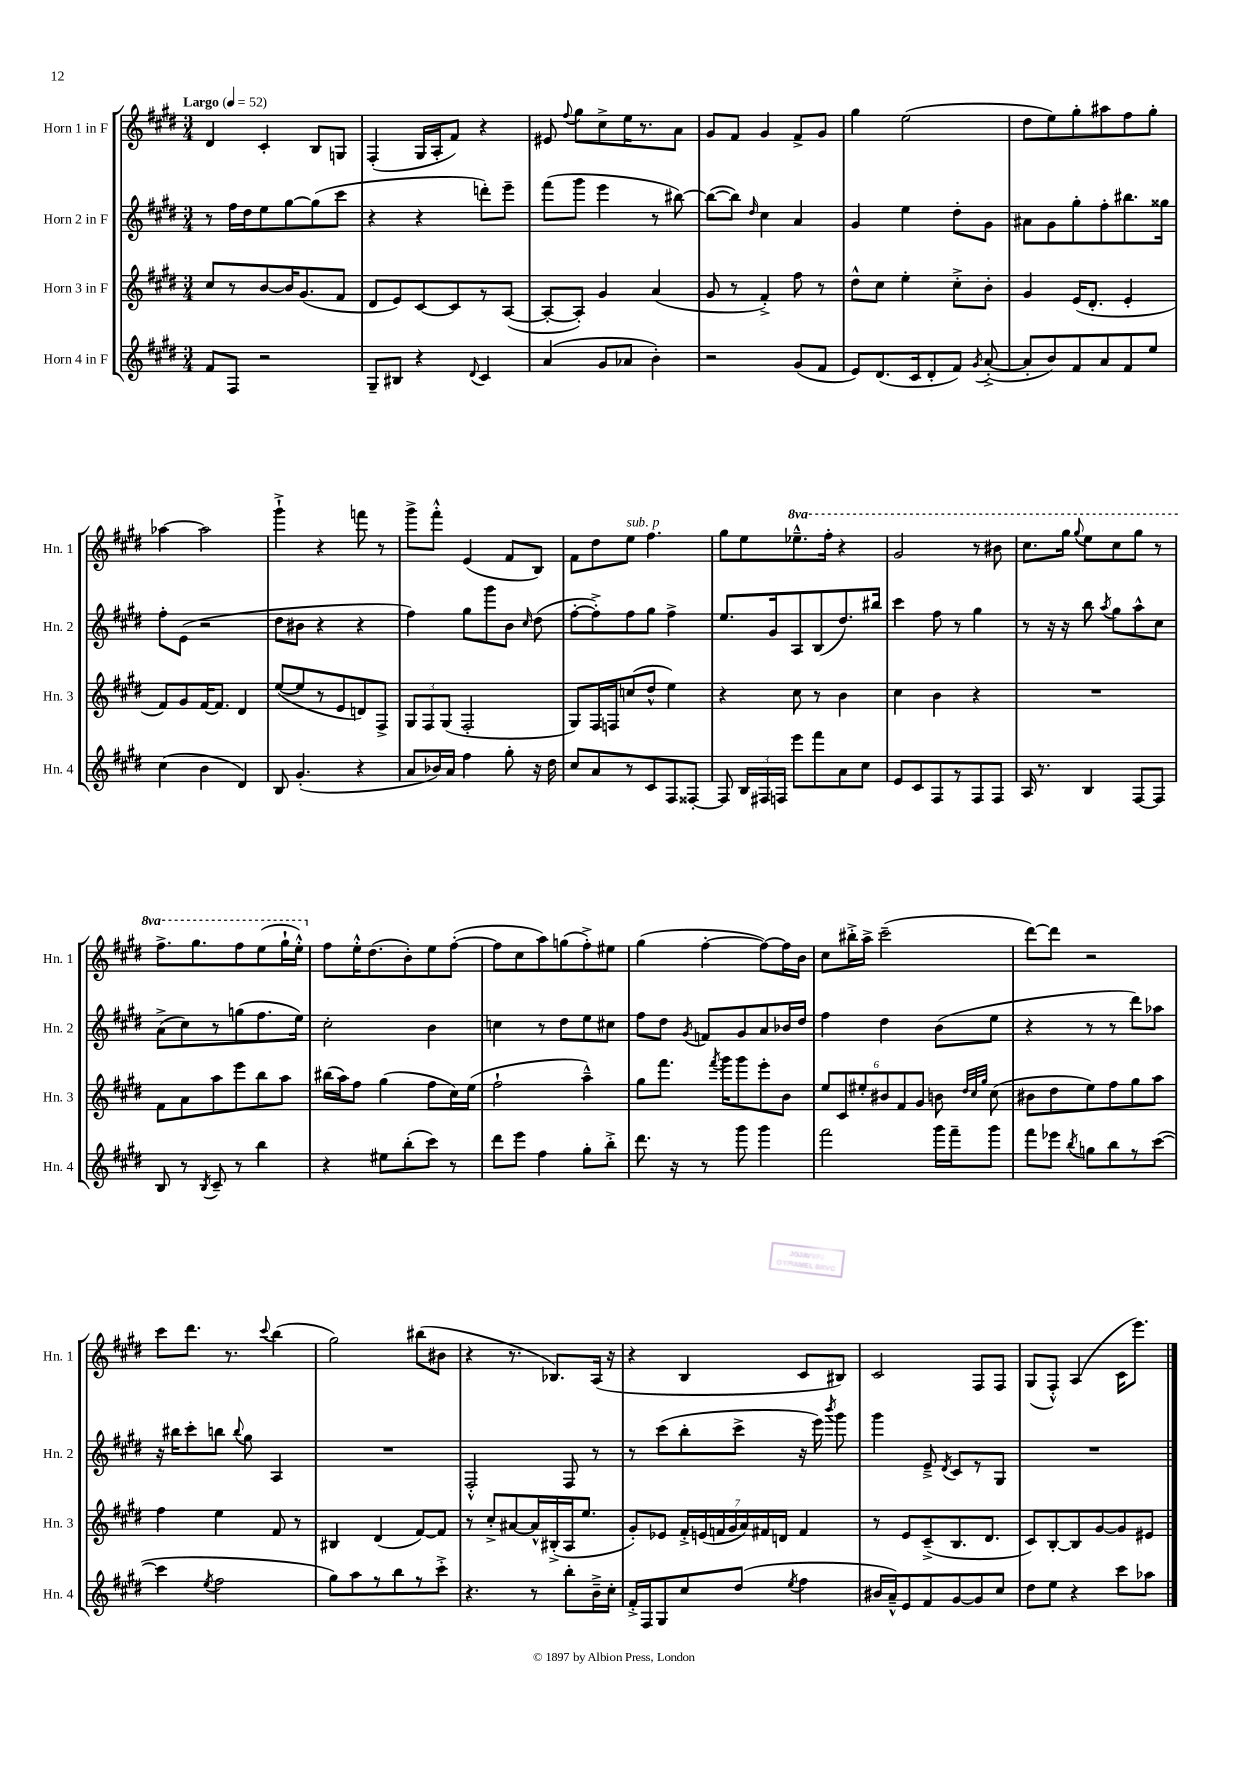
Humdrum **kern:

**kern	**kern	**kern	**kern
*part4	*part3	*part2	*part1
*staff4	*staff3	*staff2	*staff1
*I"Horn 4 in F	*I"Horn 3 in F	*I"Horn 2 in F	*I"Horn 1 in F
*I'Hn. 4	*I'Hn. 3	*I'Hn. 2	*I'Hn. 1
*clefG2	*clefG2	*clefG2	*clefG2
*k[f#c#g#d#]	*k[f#c#g#d#]	*k[f#c#g#d#]	*k[f#c#g#d#]
*M3/4	*M3/4	*M3/4	*M3/4
*MM52	*MM52	*MM52	*MM52
=1	=1	=1	=1
!	!	!	!LO:TX:a:B:t=Largo
8f#/L	8cc#/L	8r	4d#/
8F#/J	8r	16ff#\LL	.
.	.	16dd#\J	.
2r	[8b/	8ee\	4c#'/
.	16b/K]	[8gg#\	.
.	(8.g#/	.	.
.	.	(8gg#\]	8B/L
.	8f#/J	8ccc#\J	8Gn/J
=2	=2	=2	=2
8G#~/L	8d#/L	4r	(4F#'/
8B#X/J	8e/)	.	.
4r	[8c#/	4r	16G#/LL
.	.	.	16A'/J
.	8c#/]	.	8f#/J)
8qqd#/	.	.	.
4c#/	8r	8dddn'\L)	4r
.	([8A/J	8eee~\J	.
=3	=3	=3	=3
(4a/	8A'/L_	(8fff#\L	8e#X/
.	.	.	8qqff#/
.	8A'/J])	8ggg#\J	8gg#\L
8g#/L	4g#/	4eee\	8cc#^\
8a-X/J	.	.	16ee\K
.	.	.	8.r
4b'\)	(4a/	8r	.
.	.	[8bb#X\)	8a\J
=4	=4	=4	=4
2r	8g#/	(8bb#\L_	8g#/L
.	8r	8bb#\J])	8f#/J
.	.	16qqdd#/	.
.	4f#'^/)	4cc#\	4g#/
(8g#/L	8ff#\	4a/	8f#^/L
8f#/J	8r	.	8g#/J
=5	=5	=5	=5
8e/L)	8dd#^^\L	4g#/	4gg#\
(8.d#/	8cc#\J	.	.
.	4ee'\	4ee\	(2ee\
16c#/k	.	.	.
8d#'/	.	.	.
8f#/J)	8cc#'^\L	8dd#'\L	.
8qg#/	.	.	.
([8a'^/	8b'\J	8g#\J	.
=6	=6	=6	=6
8a'/L]	4g#/	8a#X\L	8dd#\L
8b/)	.	8g#\	8ee\)
8f#/	(16e/KL	8gg#'\	8gg#'\
.	8.d#'/J	.	.
8a/	.	8ff#'\	8aa#X\
8f#/	4e'/	8.bb#X\	8ff#\
8ee/J	.	.	8gg#'\J
.	.	16gg##X\Jk	.
!!LO:LB:g=z
=7	=7	=7	=7
(4cc#\	8f#/L)	8ff#'\L	[4aa-X\
.	8g#/	(8e\J	.
4b\	[16f#/K	2r	2aa-\]
.	8.f#/J]	.	.
4d#/)	4d#/	.	.
=8	=8	=8	=8
8B/	([8ee/L	8dd#\L	4ggg#`^\
(4.g#'/	8ee/]	8b#X\J	.
.	8r	4r	4r
.	8e/	.	.
4r	8dn/)	4r	8fffn\
.	8F#^/J	.	8r
=9	=9	=9	=9
8a/L	12G#/L	4ff#\)	8ggg#^\L
.	12F#/	.	.
16b-X/L)	.	.	8fff#'^^\J
.	(12G#/J	.	.
16a/JJ	.	.	.
4ff#\	2F#'/	8gg#\L	(4e/
.	.	8ggg#\	.
8gg#'\	.	8b\J	8f#/L
.	.	16qqcc#/	.
16r	.	(8dd#\	8B/J)
16dd#\	.	.	.
=10	=10	=10	=10
8cc#/L	8G#/L)	[8ff#'\L	8f#\L
8a/	16F#/L	8ff#'^\])	8dd#\
.	16Fn/J	.	.
!	!	!	!LO:TX:a:i:t=sub. p
8r	(8ccn/	8ff#\	8ee\J
8c#/	8dd#^^/J	8gg#\J	4.ff#\
8F#/	4ee\)	4ff#^\	.
[8F##X'/J	.	.	.
=11	=11	=11	=11
8F##/]	4r	8.ee/L	8gg#\L
24B/LL	.	.	8ee\
24F#X/	.	.	.
.	.	16g#/k	.
24Fn/JJ	.	.	.
*	*	*	*8va
8eee\L	8cc#\	8A/	8.eee-X~^^\
8fff#\	8r	(8B/	.
.	.	.	16fff#'\Jk
8a\	4b\	8.dd#/)	4r
8cc#\J	.	.	.
.	.	16bb#X/Jk	.
=12	=12	=12	=12
8e/L	4cc#\	4ccc#\	2gg#/
8c#/	.	.	.
8F#/	4b\	8ff#\	.
8r	.	8r	.
8F#/	4r	4gg#\	8r
8F#/J	.	.	8bb#X\
=13	=13	=13	=13
16A/	2.r	8r	8.ccc#\L
8.r	.	.	.
.	.	16r	.
.	.	16r	16ggg#\Jk
.	.	.	8qqggg#/
4B/	.	8bb\	8eee\L
.	.	8qaa/	.
.	.	8gg#\L	8ccc#\
[8F#/L	.	8aa^^\	8ggg#\J
8F#/J]	.	8cc#\J	8r
!!LO:LB:g=z
=14	=14	=14	=14
8B/	8f#\L	(8a^\L	8.fff#^\L
8r	8a\	8cc#\)	.
.	.	.	8.ggg#\
8qB/	.	.	.
8c#~/	8aa\	8r	.
8r	8eee\	(8ggn\	8fff#\
4bb\	8bb\	8.ff#\	(8eee\
.	8aa\J	.	16ggg#`\L
.	.	16ee\Jk)	16eee'^^\JJ)
=15	=15	=15	=15
*	*	*	*X8va
4r	(16bb#X\LL	2cc#'\	8ff#\L
.	16aa\J)	.	.
.	8ff#\J	.	16ee'^^\K
.	.	.	(8.dd#\
8ee#X\L	(4gg#\	.	.
(8bb'\	.	.	8b'\)
8ccc#\J)	8ff#\L	4b\	8ee\
8r	16cc#\L)	.	([8ff#'\J
.	(16ee\JJ	.	.
=16	=16	=16	=16
8ddd#\L	2ff#`\	4ccn\	8ff#\L]
8eee\J	.	.	8cc#\
4ff#\	.	8r	8aa\)
.	.	8dd#\L	(8ggn\
8gg#'\L	4aa~^^\)	8ee\	8ff#'^\)
8bb'^\J	.	8cc#X\J	8ee#X\J
=17	=17	=17	=17
8.ddd#\	8gg#\L	8ff#\L	(4gg#\
.	8.fff#\J	8dd#\J	.
16r	.	.	.
.	.	8qg#/	.
8r	.	8fn/L	[4ff#'\
.	8qfff#/	.	.
.	16ggg#\KL	.	.
8ggg#\	8ggg#\	8g#/	.
4ggg#\	8eee'\	8a/	8ff#\L_)
.	8b\J	16b-X/L	16ff#\L]
.	.	16dd#/JJ	16b\JJ
=18	=18	=18	=18
2fff#\	12ee/L	4ff#\	8cc#\L
.	12c#/	.	.
.	.	.	16bb#X'^\L
.	12ee#X'/	.	.
.	.	.	16aa^\JJ
.	12b#X/	4dd#\	(2ccc#~\
.	12f#/	.	.
.	12g#/J	.	.
16ggg#\LL	8bn\	(8b\L	.
16fff#~\J	.	.	.
.	32qqdd#/LLL	.	.
.	32qqcc#/	.	.
.	32qqgg#/JJJ	.	.
8ggg#\J	(8cc#\	8ee\J	.
=19	=19	=19	=19
8fff#\L	8b#X\L	4r	[8ddd#\L)
8eee-X\J	8dd#\	.	8ddd#\J]
8qbb/	.	.	.
8ggn\L	8ee\)	8r	2r
8bb\	8ff#\	8r	.
8r	8gg#\	8ddd#\L)	.
([8ccc#\J	8aa\J	8aa-X\J	.
!!LO:LB:g=z
=20	=20	=20	=20
4ccc#\]	4ff#\	16r	8ccc#\L
.	.	16bb#X\KL	.
.	.	8ccc#'\	8.ddd#\J
8qee/	.	.	.
2ff#\	4ee\	8bbn\J	.
.	.	.	8.r
.	.	8qqbb/	.
.	.	8gg#\	.
.	.	.	8qqccc#/
.	8f#/	4A/	(4bb\
.	8r	.	.
=21	=21	=21	=21
8gg#\L)	4B#X/	2.r	2gg#\)
8aa\	.	.	.
8r	(4d#/	.	.
8bb\	.	.	.
8r	[8f#/L)	.	(8bb#X\L
8ccc#'^\J	8f#/J]	.	8b#X\J
=22	=22	=22	=22
4.r	8r	2F#'^^/	4r
.	8cc#'^/L	.	.
.	[8a#X/	.	8.r
8r	16a#^^/L]	.	.
.	(16B#X'^/	.	8.B-X/L)
8bb'\L	16A/J	8F#/	.
.	8.ee/J	.	.
16b~^\L	.	8r	(16A/Jk
16cc#'\JJ	.	.	16r
=23	=23	=23	=23
16f#'^/LL	8g#'/L)	8r	4r
16F#/J	.	.	.
8G#/	8e-X/J	(8ccc#\L	.
8cc#/	28f#'^/LL	8bb'\	4B/
.	(28en/	.	.
.	28fn/	.	.
.	28g#/	.	.
(8dd#/J	.	8ccc#^\J	.
.	28a/)	.	.
.	28f#X/	.	.
.	28dn/JJ	.	.
8qee/	.	.	.
4ff#\	4f#/	16r	8c#/L
.	.	16eee\)	.
.	.	8qbbb/	.
.	.	8ggg#\	8B#X/J)
=24	=24	=24	=24
16b#X/LL	8r	4ggg#\	2c#/
16a~^^/J)	.	.	.
8e/	8e/L	.	.
8f#/	(8c#~^/	8e~^/	.
.	.	8qd#/	.
[8g#/	8.B/	8c#/L	.
8g#/]	.	8r	8F#/L
.	8.d#/J	.	.
8cc#/J	.	8G#/J	8F#/J
=25	=25	=25	=25
8dd#\L	8c#/L)	2.r	(8G#/L
8ee\J	[8B'/	.	8F#'^^/J)
4r	8B/]	.	(4A/
.	[8g#/	.	.
8ccc#\L	8g#/]	.	16c#\KL
.	.	.	8.eee\J)
8aa-X\J	8e#X/J	.	.
==	==	==	==
*-	*-	*-	*-
